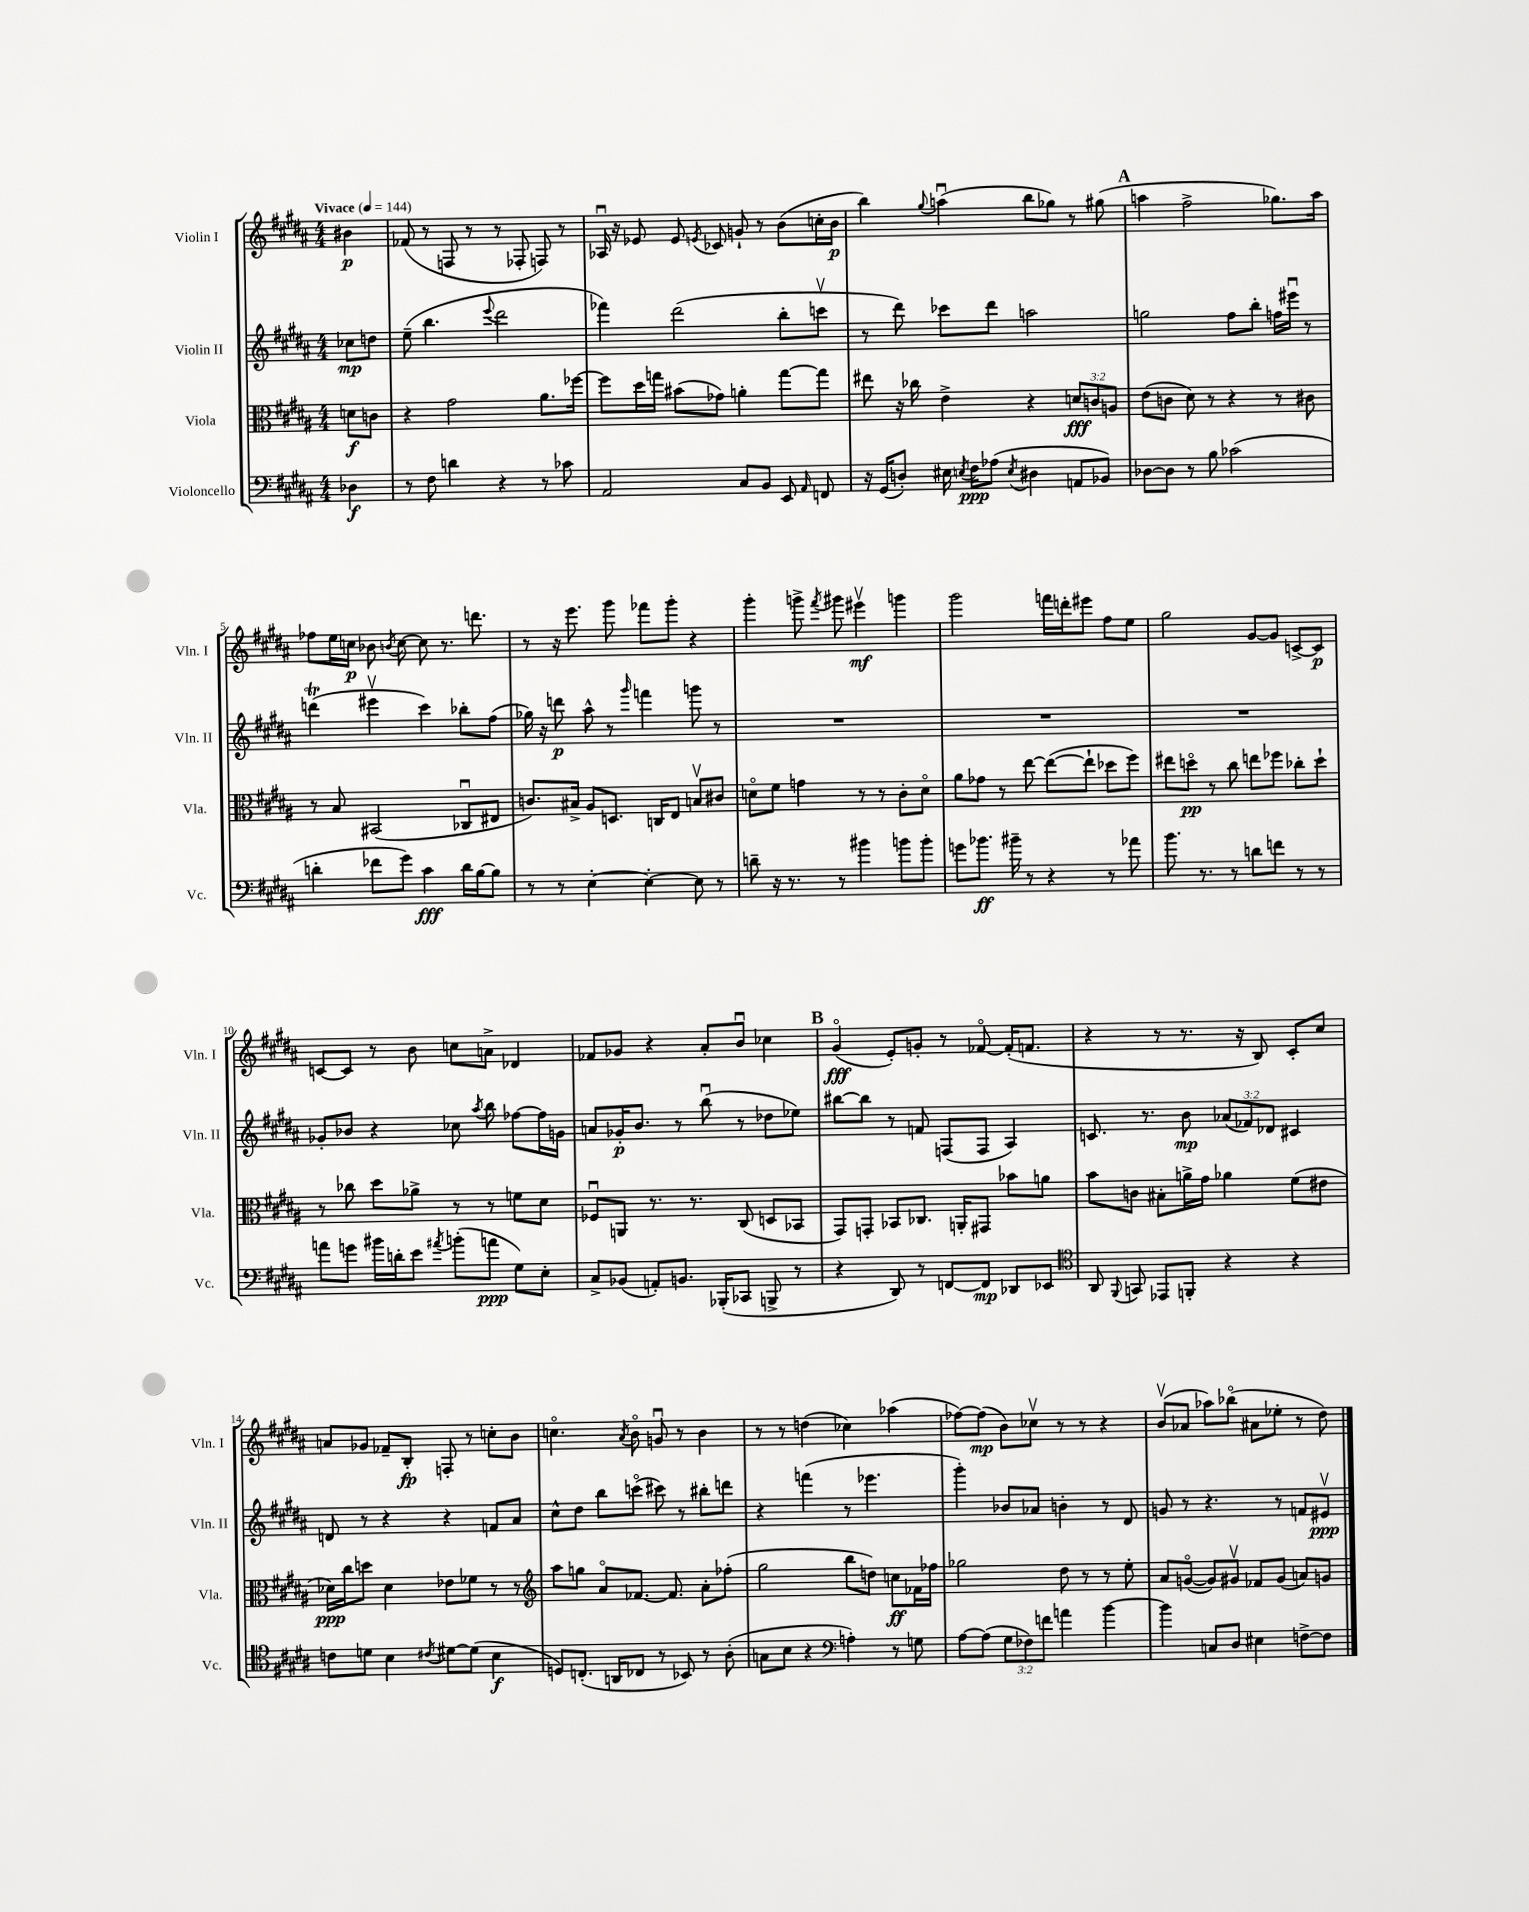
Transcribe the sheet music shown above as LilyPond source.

<<
\new StaffGroup <<
\new Staff = "s0" \with { instrumentName = "Violin I" shortInstrumentName = "Vln. I" } {
    \clef treble \key b \major \numericTimeSignature \time 4/4 \partial 4 \tempo "Vivace" 4 = 144
    \autoBeamOff bis'4\p |
    fes'8( r8 f8 r8 r8 fes8-. f8) r8 |
    aes16\downbow r16 ees'8 ees'8 \acciaccatura { e'8 } ces'8 g'8-! r8 b'8[( c''16-. b'16]\p |
    b''4) \appoggiatura { gis''8 } a''4\downbow( b''8[ ges''8]) r8 gis''8( |
    \mark \markup { \bold "A" } a''4 fis''2-> ges''8.[) a''16] |
    fes''8[ e''16 c''16]\p bes'8 \acciaccatura { b'8 } c''8~ c''8 r8. d'''8. |
    r8 r16 e'''8. gis'''8 fes'''8[ gis'''8]-. r4 |
    gis'''4-. g'''8-> \acciaccatura { fis'''8 } gis'''8 eis'''4\upbow\mf g'''4 |
    gis'''2 f'''16[ d'''16-. eis'''8] fis''8[ e''8] |
    gis''2 gis'8[~ gis'8] c'8[~-> c'8]\p |
    c'8[~ c'8] r8 b'8 c''8[ a'8]-> des'4 |
    fes'8[ ges'8] r4 ais'8[-. b'8]\downbow ces''4 |
    \mark \markup { \bold "B" } gis'4\flageolet\fff( e'8[-.) g'8]-. r8 fes'8~\flageolet fes'16[-.( f'8.] |
    r4 r8 r8. r16 b8) cis'8[-. cis''8] |
    a'8[ ges'8] fes'8[-- b8]-.\fp f8-. r8 c''8[-. b'8] |
    c''4.\flageolet \acciaccatura { ais'8 } b'8\flageolet g'8\downbow r8 b'4 |
    r8 r8 d''4( ces''4) aes''4( |
    fes''8[~) fes''8]\mp( b'8[) ces''8]\upbow r8 r8 r4 |
    b'8[\upbow( aes'8] aes''8[) bes''8]\flageolet( ais'8[ ees''8]-. r8 dis''8) \bar "|." |
}
\new Staff = "s1" \with { instrumentName = "Violin II" shortInstrumentName = "Vln. II" } {
    \clef treble \key b \major \numericTimeSignature \time 4/4 \override Staff.TupletNumber.text = #tuplet-number::calc-fraction-text \partial 4
    \autoBeamOff ces''8[\mp d''8] |
    e''8--( b''4. \appoggiatura { e'''8 } dis'''2 |
    fes'''4) dis'''2( b''8[-. c'''8]\upbow |
    r8 dis'''8) ces'''8[ dis'''8] a''2 |
    \mark \markup { \bold "A" } g''2 fis''8[ b''8]-. f''16[ eis'''16]\downbow r8 |
    d'''4\trill( eis'''4\upbow cis'''4) bes''8[-. fis''8]( |
    ges''16) r16 d'''8\p ais''8-^ r8 \grace { gis'''16 } f'''4 g'''8 r8 |
    R1 |
    R1 |
    R1 |
    ges'8[-. bes'8] r4 ces''8 \acciaccatura { ais''8 } b''8 fes''8[~ fes''16 g'16] |
    a'8[ ges'16-.\p b'8.] r8 b''8\downbow( r8 des''8[ ees''8]) |
    \mark \markup { \bold "B" } bis''8[~ bis''8] r8 f'8 f8[( f8] ais4) |
    c'8. r8. b'8\mp \tuplet 3/2 { aes'8[( fes'8) des'8] } cis'4 |
    d'8 r8 r4 r4 f'8[ ais'8] |
    cis''8[-^ dis''8] b''8[ c'''8]\flageolet( cis'''8) r8 bis''8[-. d'''8] |
    r4 f'''4( r8 ees'''4. |
    gis'''4-.) bes'8[ aes'8] b'4-. r8 dis'8 |
    g'8 r8 r4. r8 f'8[ eis'8]\upbow\ppp \bar "|." |
}
\new Staff = "s2" \with { instrumentName = "Viola" shortInstrumentName = "Vla." } {
    \clef alto \key b \major \numericTimeSignature \time 4/4 \override Staff.TupletNumber.text = #tuplet-number::calc-fraction-text \partial 4
    \autoBeamOff d'8[\f c'8] |
    r4 gis'2 ais'8.[ fes''16]~ |
    fes''8[ dis''16 g''16] bis'8[( ges'8]) a'4-. g''8[~ g''8] |
    eis''8 r16 ces''16 e'4-> r4 \tuplet 3/2 { d'8[\fff c'8 a8] } |
    \mark \markup { \bold "A" } e'8[( c'8] dis'8) r8 r4 r8 cis'8 |
    r8 b8 bis,2( ces8[\downbow eis8] |
    c'8.[) bis16]-> ais8[ d8.] c16[ e8] b8[\upbow cis'8] |
    d'8[\flageolet fis'8] g'4 r8 r8 cis'8[-. d'8]\flageolet |
    ais'8[ ges'8] r8 e''8~ e''8[~( e''8]-! des''8[ fis''8]) |
    eis''8[ d''8]\flageolet\pp r8 cis''8 e''8[ fes''8] ces''8[-. d''8]-! |
    r8 ces''8 dis''8[ aes'8]-> r8 r8 f'8[ dis'8] |
    fes8[\downbow a,8] r8. r8. cis8( d8[ bes,8] |
    \mark \markup { \bold "B" } gis,8[) g,8]-. bes,8[ ces8.] a,16[-. gis,8] bes'8[ a'8] |
    b'8[ c'8] bis8[-. a'16-> gis'16] aes'4 fis'8[( eis'8] |
    des'16[\ppp) cis''16 d''8] des'4 ees'8[ fes'8] r8 r8 |
    \clef treble ais''8[ g''8] ais'8[\flageolet fes'8.]~ fes'8. ais'8[-. fes''8]-.( |
    gis''2 b''8[ d''8]) c''8[\ff fes'16 fes''16] |
    ges''2 dis''8 r8 r8 e''8-. |
    ais'8[ g'8]~\flageolet( g'8[) gis'8]\upbow fes'8[ gis'8]( a'8[) g'8] \bar "|." |
}
\new Staff = "s3" \with { instrumentName = "Violoncello" shortInstrumentName = "Vc." } {
    \clef bass \key b \major \numericTimeSignature \time 4/4 \override Staff.TupletNumber.text = #tuplet-number::calc-fraction-text \partial 4
    \autoBeamOff des4\f |
    r8 fis8 d'4 r4 r8 ces'8 |
    ais,2 cis8[ b,8] e,8 \grace { ais,16 } f,8 |
    r16 gis,16[( d8]-.) eis16 \acciaccatura { e8 } fis16[\ppp aes8]( \acciaccatura { e8 } dis4 a,8[ bes,8]) |
    \mark \markup { \bold "A" } des8[~ des8] r8 b8 ces'2( |
    d'4-. fes'8[ gis'8]) cis'4\fff d'16[ b16~ b8] |
    r8 r8 e4~-. e4~-. e8 r8 |
    d'8-- r16 r8. r8 bis'4 b'8[ b'8]-. |
    g'8[ bes'8.]\ff bis'16-- r8 r4 r8 aes'8 |
    b'8. r8. r8 d'8[ f'8] r8 r8 |
    a'8[ g'8] bis'16[ d'16-. e'8] \acciaccatura { ais'8 } b'8[-.( a'8]\ppp gis8[) e8]-. |
    cis8[-> bes,8]( a,8[-.) b,8.] bes,,16[-.( ces,8] b,,8-> r8 |
    \mark \markup { \bold "B" } r4 dis,8) r8 f,8[~ f,8]\mp des,8[ ees,8] |
    \clef tenor ais,8 \appoggiatura { fis,8 } g,8 ees,8[ f,8]-. r4 r4 |
    c'8[ d'8] b4 \acciaccatura { cis'8 } dis'8[~ dis'8]( b4\f |
    d8[) c8.]-.( a,16[ ces8] r8 bes,8) r8 ais8-.( |
    g8[ b8] r4 \clef bass a4-.) r8 g8 |
    ais8[~ ais8]( \tuplet 3/2 { gis8[ fes8) f'8] } a'4 b'4~ |
    b'4 c8[ dis8] eis4 f8[~-> f8] \bar "|." |
}
>>
>>
